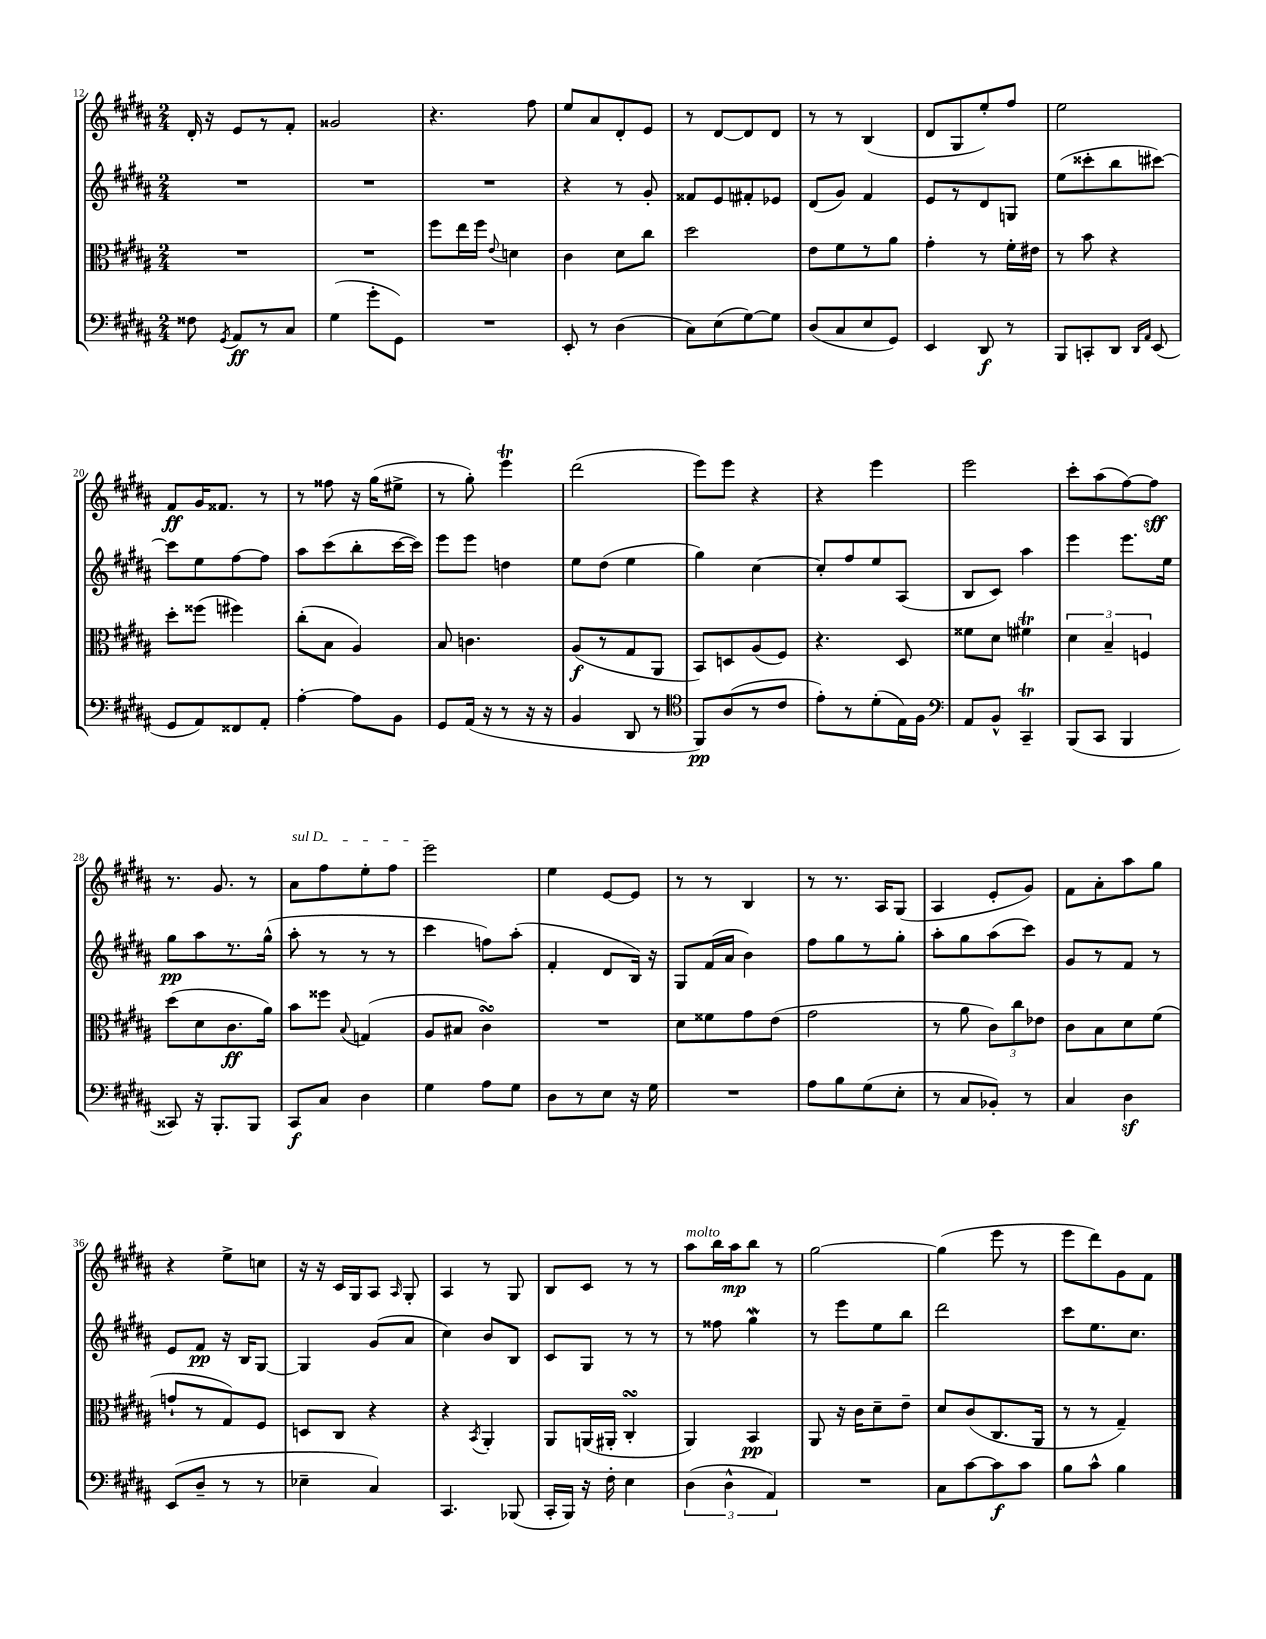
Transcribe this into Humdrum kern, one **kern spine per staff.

**kern	**kern	**kern	**kern
*staff4	*staff3	*staff2	*staff1
*clefF4	*clefC3	*clefG2	*clefG2
*k[f#c#g#d#a#]	*k[f#c#g#d#a#]	*k[f#c#g#d#a#]	*k[f#c#g#d#a#]
*M2/4	*M2/4	*M2/4	*M2/4
8F##	2r	2r	16d#'
.	.	.	16r
8qGG#	.	.	.
8AA#	.	.	8e
8r	.	.	8r
8C#	.	.	8f#'
=	=	=	=
(4G#	2r	2r	2g##
8g#'	.	.	.
8GG#)	.	.	.
=	=	=	=
2r	8ff#	2r	4.r
.	16ee	.	.
.	16ff#	.	.
.	8qqe	.	.
.	4d	.	.
.	.	.	8ff#
=	=	=	=
8EE'	4c#	4r	8ee
8r	.	.	8a#
(4D#	8d#	8r	8d#'
.	8cc#	8g#'	8e
=	=	=	=
8C#)	2dd#	8f##	8r
(8E	.	8e	[8d#
[8G#)	.	8f#'	8d#]
8G#]	.	8e-	8d#
=	=	=	=
(8D#	8e	(8d#	8r
8C#	8f#	8g#)	8r
8E	8r	4f#	(4B
8GG#)	8a#	.	.
=	=	=	=
4EE	4g#'	8e	8d#
.	.	8r	8G#
8DD#	8r	8d#	8ee')
8r	16f#'	8G	8ff#
.	16e#	.	.
=	=	=	=
8BBB	8r	(8ee	2ee
8CC'	8b	8ccc##'	.
8DD#	4r	8bb	.
16qqDD#	.	.	.
16qqAA#	.	.	.
(8EE	.	[8ccc#)	.
=	=	=	=
8GG#	8dd#'	8ccc#]	8f#
8AA#)	(8ff##	8ee	16g#
.	.	.	8.f##
8FF##	4ff#)	[8ff#	.
8AA#'	.	8ff#]	8r
=	=	=	=
[4A#'	(8cc#'	8aa#	8r
.	8B	(8ccc#	8ff##
8A#]	4A#)	8bb'	16r
.	.	.	(16gg#
8BB	.	[16ccc#	8ee#^
.	.	16ccc#])	.
=	=	=	=
8GG#	8B	8eee	8r
(16AA#	4.c	8eee	8gg#')
16r	.	.	.
8r	.	4dd	4eee
16r	.	.	.
16r	.	.	.
=	=	=	=
4BB	(8A#	8ee	(2ddd#
.	8r	(8dd#	.
8DD#	8G#	4ee	.
8r	8AA#	.	.
=	=	=	=
*clefC4	*	*	*
8FF#)	8BB)	4gg#)	8eee)
(8A#	8D	.	8eee
8r	(8A#	[4cc#	4r
8c#	8F#)	.	.
=	=	=	=
8e')	4.r	8cc#']	4r
8r	.	8ff#	.
(8d#'	.	8ee	4eee
16E)	8D#	(8A#	.
16F#	.	.	.
=	=	=	=
*clefF4	*	*	*
8AA#	8f##	8B	2eee
8BB^^	8d#	8c#)	.
4CC#~	4f#	4aa#	.
=	=	=	=
(8BBB	6d#	4eee	8ccc#'
8CC#	.	.	(8aa#
.	6B~	.	.
4BBB	.	8.eee	[8ff#)
.	6F	.	.
.	.	.	8ff#]
.	.	16ee	.
=	=	=	=
8CC##)	(8dd#	8gg#	8.r
16r	8d#	8aa#	.
8.BBB'	.	.	8.g#
.	8.c#	8.r	.
8BBB	.	.	8r
.	16a#)	(16gg#^^	.
=	=	=	=
8CC#	8b	8aa#'	8a#
8C#	8ff##	8r	8ff#
.	8qqB	.	.
4D#	(4G	8r	8ee'
.	.	8r	8ff#
=	=	=	=
4G#	8A#	4ccc#	2eee
.	8B#	.	.
8A#	4c#)	8ff)	.
8G#	.	(8aa#'	.
=	=	=	=
8D#	2r	4f#'	4ee
8r	.	.	.
8E	.	8d#	[8e
16r	.	16B)	8e]
16G#	.	16r	.
=	=	=	=
2r	8d#	8G#	8r
.	8f##	(16f#	8r
.	.	16a#	.
.	8g#	4b)	4B
.	(8e	.	.
=	=	=	=
8A#	2g#	8ff#	8r
8B	.	8gg#	8.r
(8G#	.	8r	.
.	.	.	16A#
8E'	.	8gg#'	(8G#
=	=	=	=
8r	8r	8aa#'	4A#
8C#	8a#	8gg#	.
8BB-')	12c#)	(8aa#	8e'
.	12cc#	.	.
8r	.	8ccc#)	8g#)
.	12e-	.	.
=	=	=	=
4C#	8c#	8g#	8f#
.	8B	8r	8a#'
4D#	8d#	8f#	8aa#
.	(8f#	8r	8gg#
=	=	=	=
(8EE	8g`	8e	4r
8D#~	8r	8f#	.
8r	8G#)	16r	8ee^
.	.	16B	.
8r	8F#	[8G#	8cc
=	=	=	=
4E-~	8D	4G#]	16r
.	.	.	16r
.	8C#	.	16c#
.	.	.	16G#
4C#)	4r	(8g#	8A#
.	.	.	16qqA#
.	.	8a#	8G#'
=	=	=	=
4.CC#	4r	4cc#)	4A#
.	8qBB	.	.
.	4AA#'	8b	8r
(8BBB-	.	8B	8G#
=	=	=	=
16CC#'	8AA#	8c#	8B
16BBB)	.	.	.
16r	(16AA	8G#	8c#
16F#'	16AA#'	.	.
4E	4C#'	8r	8r
.	.	8r	8r
=	=	=	=
(6D#	4AA#)	8r	8aa#
.	.	8ff##	16bb
6D#^^	.	.	.
.	.	.	16aa#
.	4BB	4gg#	8bb
6AA#)	.	.	.
.	.	.	8r
=	=	=	=
2r	8AA#	8r	[2gg#
.	16r	8eee	.
.	16c#	.	.
.	8d#~	8ee	.
.	8e~	8bb	.
=	=	=	=
8C#	8d#	2ddd#	(4gg#]
[8c#	(8c#	.	.
8c#]	8.C#	.	8eee
8c#	.	.	8r
.	16AA#	.	.
=	=	=	=
8B	8r	8ccc#	8eee
8c#^^	8r	8.ee	8ddd#)
4B	4G#~)	.	8g#
.	.	8.cc#	.
.	.	.	8f#
==	==	==	==
*-	*-	*-	*-
